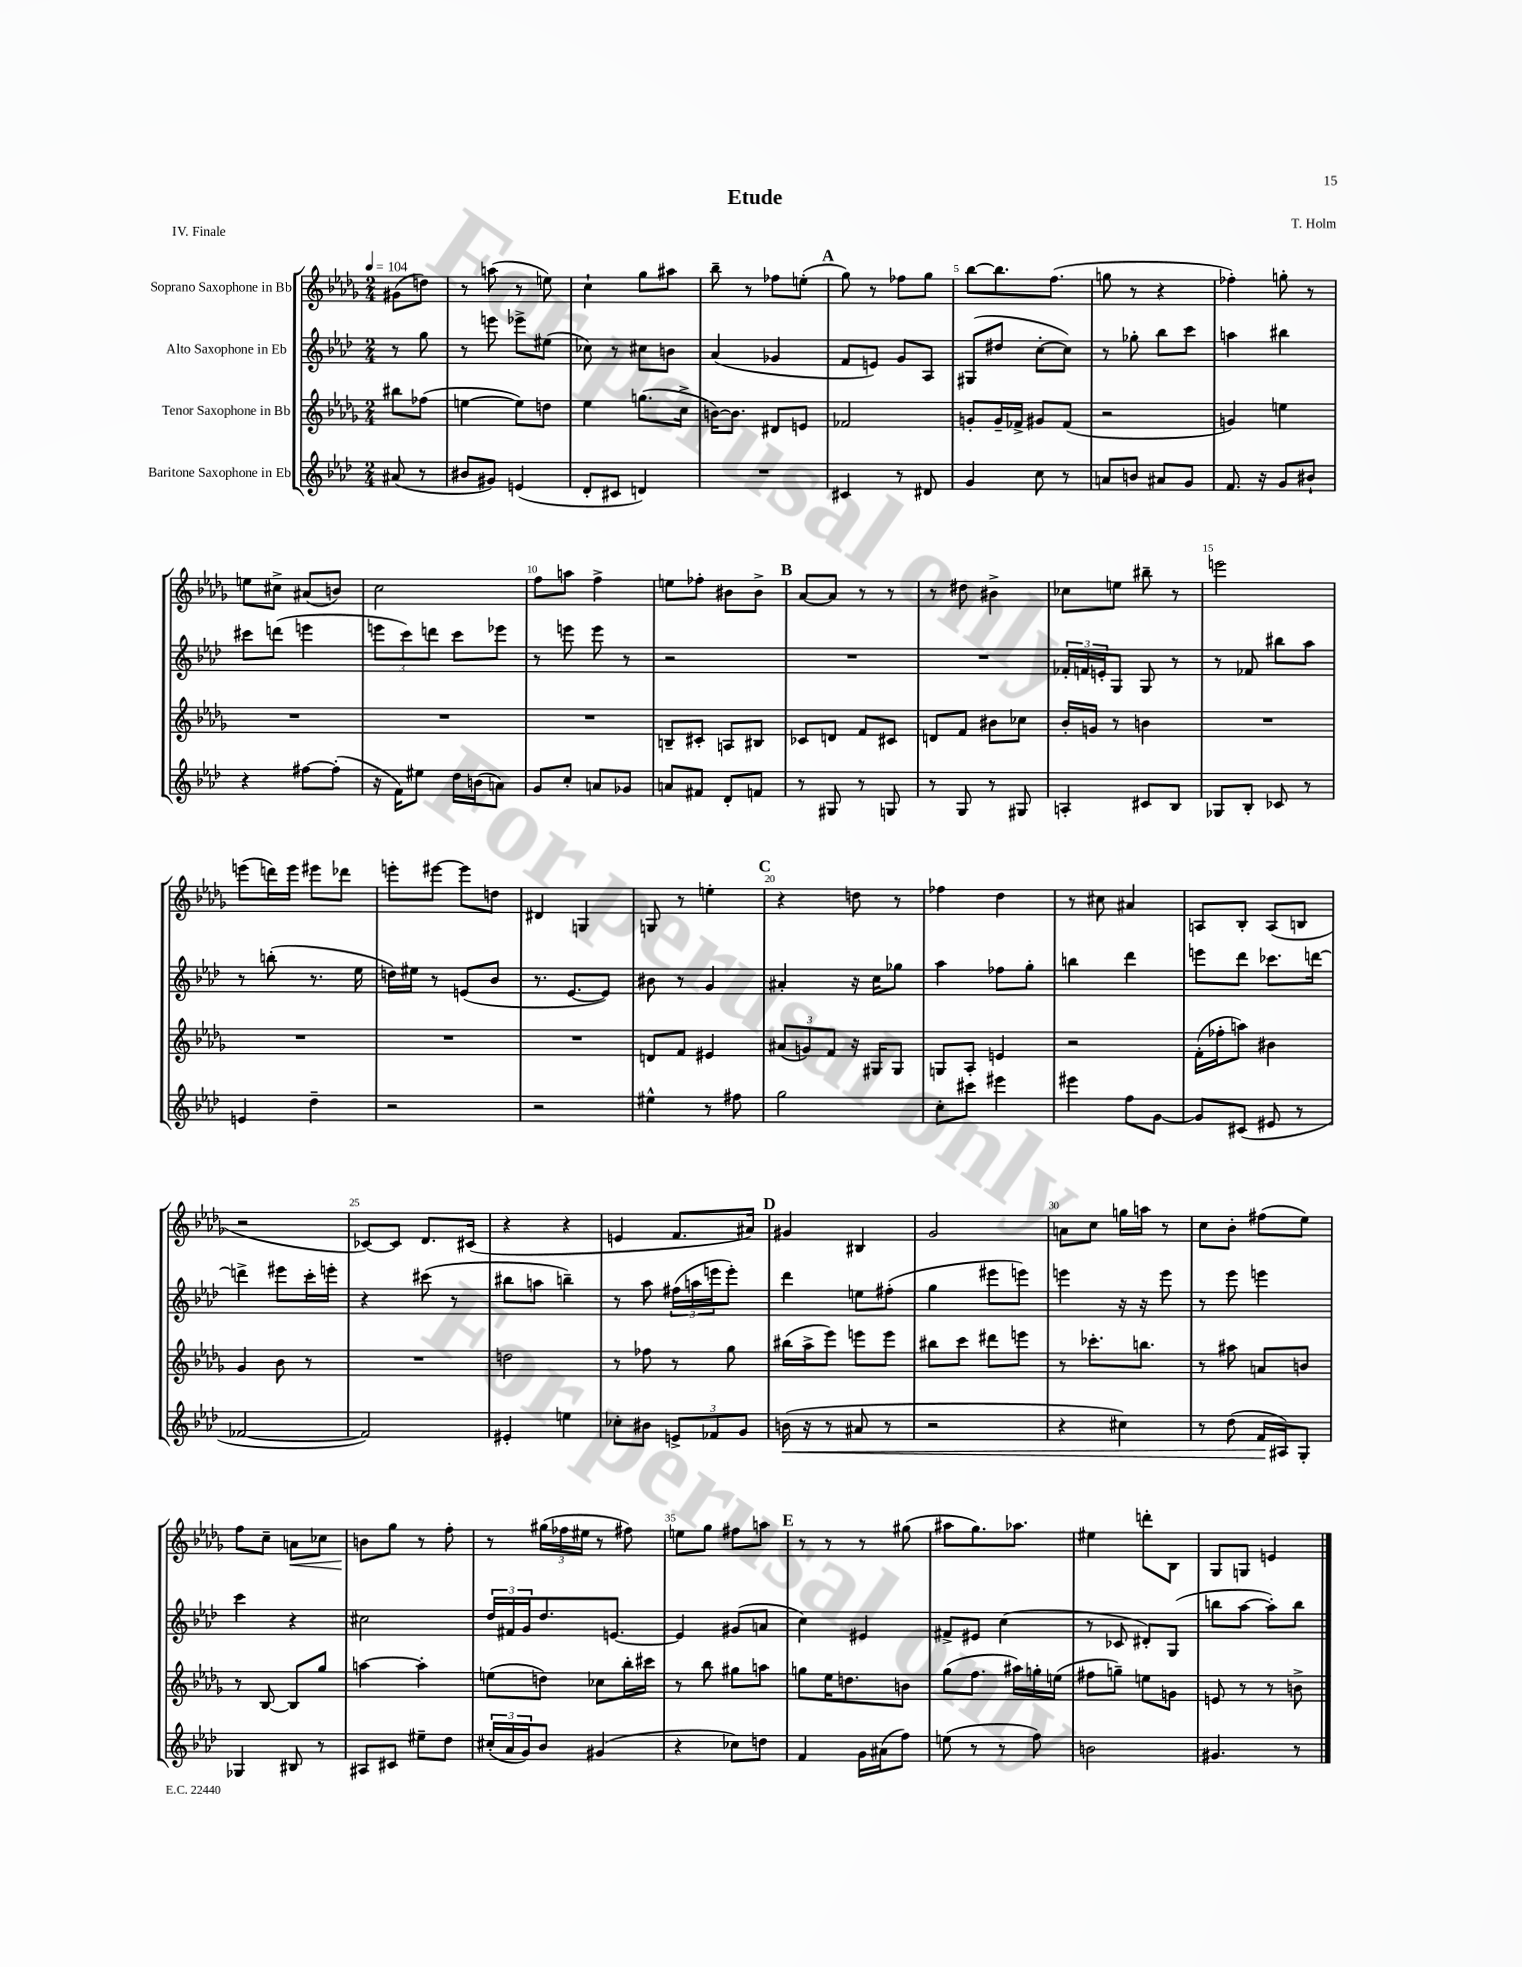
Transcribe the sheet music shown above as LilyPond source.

\header { title = "Etude" composer = "T. Holm" piece = "IV. Finale" }
<<
\new StaffGroup <<
\new Staff = "s0" \with { instrumentName = "Soprano Saxophone in Bb" } {
    \clef treble \key des \major \numericTimeSignature \time 2/4 \partial 4 \tempo 4 = 104
    gis'8( d''8) |
    r8 a''8( r8 e''8) |
    c''4-! ges''8 ais''8 |
    bes''8-- r8 fes''8 e''8-.( |
    \mark \markup { \bold "A" } ges''8) r8 fes''8 ges''8 |
    bes''8~ bes''8. f''8.( |
    g''8 r8 r4 |
    fes''4-.) g''8-. r8 |
    e''8 cis''8-> ais'8( b'8) |
    c''2 |
    f''8 a''8 f''4-> |
    e''8 fes''8-. bis'8 bis'8-> |
    \mark \markup { \bold "B" } aes'8~ aes'8 r8 r8 |
    r8 dis''8 bis'4-> |
    ces''8 e''8 bis''8-- r8 |
    e'''2 |
    e'''8( d'''16) e'''16 eis'''8 des'''8 |
    e'''8-. eis'''8~ eis'''8 d''8 |
    dis'4 g4 |
    g8 r8 e''4-. |
    \mark \markup { \bold "C" } r4 d''8 r8 |
    fes''4 des''4 |
    r8 cis''8 ais'4 |
    a8 bes8-. a8( b8 |
    r2 |
    ces'8~) ces'8 des'8. cis'16( |
    r4 r4 |
    e'4 f'8. ais'16) |
    \mark \markup { \bold "D" } gis'4 bis4 |
    ges'2 |
    a'8 c''8 g''16 a''16 r8 |
    c''8 bes'8-. fis''8( ees''8) |
    f''8 c''8-- a'8\< ces''8 |
    b'8\! ges''8 r8 f''8-. |
    r8 \tuplet 3/2 { gis''16( fes''16 eis''16 } r8 fis''8) |
    e''8 ges''8 fis''8 a''8 |
    \mark \markup { \bold "E" } r8 r8 r8 gis''8( |
    ais''8 ges''8.) aes''8. |
    eis''4 d'''8-. bes8 |
    ges8 g8 e'4 \bar "|." |
}
\new Staff = "s1" \with { instrumentName = "Alto Saxophone in Eb" } {
    \clef treble \key aes \major \numericTimeSignature \time 2/4 \partial 4
    r8 g''8 |
    r8 e'''8 ees'''8-> eis''8( |
    ces''8) r8 cis''8 b'8 |
    aes'4( ges'4 |
    \mark \markup { \bold "A" } f'8 e'8) g'8 aes8 |
    gis8( dis''8 c''8~-. c''8) |
    r8 ges''8-. bes''8 c'''8 |
    a''4 bis''4 |
    cis'''8 d'''8( e'''4 |
    \tuplet 3/2 { e'''8 c'''8) d'''8 } c'''8 ees'''8 |
    r8 e'''8 e'''8 r8 |
    r2 |
    \mark \markup { \bold "B" } R2 |
    R2 |
    \tuplet 3/2 { fes'16-. f'16 e'16-. } g8 g8 r8 |
    r8 fes'8 bis''8 aes''8 |
    r8 b''8-.( r8. ees''16 |
    d''16) eis''16 r8 e'8( bes'8 |
    r8. ees'8.~ ees'8) |
    bis'8 r8 g'4 |
    \mark \markup { \bold "C" } ais'4-. r16 c''16 ges''8 |
    aes''4 fes''8 g''8-. |
    b''4 des'''4 |
    e'''8 des'''8 ces'''8. d'''16~ |
    d'''4-> eis'''8 c'''16-. e'''16-. |
    r4 cis'''8( r8 |
    bis''8 a''8 b''4--) |
    r8 aes''8 \tuplet 3/2 { fis''16( a''16 e'''16 } e'''8-.) |
    \mark \markup { \bold "D" } des'''4 e''8 fis''8-.( |
    g''4 eis'''8 e'''8) |
    e'''4 r16 r16 e'''8 |
    r8 ees'''8 e'''4 |
    c'''4 r4 |
    cis''2 |
    \tuplet 3/2 { des''16 fis'16 g'16 } des''8. e'8.~ |
    e'4 gis'8( a'8 |
    \mark \markup { \bold "E" } c''4) eis'4 |
    fis'8-> eis'8 c''4( |
    r8 ces'8 dis'8-.) g8( |
    b''8 aes''8~ aes''8-.) b''8 \bar "|." |
}
\new Staff = "s2" \with { instrumentName = "Tenor Saxophone in Bb" } {
    \clef treble \key des \major \numericTimeSignature \time 2/4 \partial 4
    bis''8 fes''8( |
    e''4~ e''8) d''8 |
    ees''4 g''8.( c''16-> |
    b'16~) b'8. dis'8 e'8 |
    \mark \markup { \bold "A" } fes'2 |
    g'8-. g'16-- fes'16-> gis'8 fes'8( |
    r2 |
    g'4) e''4 |
    R2 |
    R2 |
    R2 |
    b8-- cis'8-. a8 bis8 |
    \mark \markup { \bold "B" } ces'8 d'8 f'8 cis'8 |
    d'8 f'8 bis'8 ces''8 |
    bes'16-. g'16 r8 b'4 |
    R2 |
    R2 |
    R2 |
    R2 |
    d'8 f'8 eis'4 |
    \mark \markup { \bold "C" } \tuplet 3/2 { ais'8( g'8) f'8 } r16 gis16 gis8 |
    g8 aes8-. e'4 |
    r2 |
    f'16-.( fes''16-. a''8) bis'4 |
    ges'4 bes'8 r8 |
    R2 |
    d''2 |
    r8 fes''8 r8 ges''8 |
    \mark \markup { \bold "D" } bis''16( aes''16-> ees'''8) e'''8 e'''8 |
    bis''8 c'''8 dis'''8 e'''8 |
    r8 ces'''8.-. b''8. |
    r8 ais''8 a'8 b'8 |
    r8 bes8~ bes8 ges''8 |
    a''4~ a''4-. |
    e''8( d''8) ces''8 bes''16-. cis'''16 |
    r8 bes''8 gis''8 a''8 |
    \mark \markup { \bold "E" } g''8 ees''16 d''8. b'8 |
    ges''8( f''8. ais''16) g''16-. e''16( |
    fis''8 g''8--) e''8 g'8 |
    e'8 r8 r8 b'8-> \bar "|." |
}
\new Staff = "s3" \with { instrumentName = "Baritone Saxophone in Eb" } {
    \clef treble \key aes \major \numericTimeSignature \time 2/4 \partial 4
    ais'8( r8 |
    bis'8 gis'8) e'4( |
    des'8-. cis'8 d'4) |
    R2 |
    \mark \markup { \bold "A" } cis'4 r8 dis'8 |
    g'4 c''8 r8 |
    a'8 b'8 ais'8 g'8 |
    f'8. r16 g'8 bis'8-! |
    r4 fis''8~ fis''8-.( |
    r16 f'16) eis''8 des''16 b'16( a'8) |
    g'8 c''8-. a'8 ges'8 |
    a'8 fis'8 des'8-. f'8 |
    \mark \markup { \bold "B" } r8 gis8 r8 g8 |
    r8 g8 r8 gis8 |
    a4-. cis'8 bes8 |
    ges8 bes8-. ces'8 r8 |
    e'4 des''4-- |
    r2 |
    r2 |
    eis''4-^ r8 fis''8 |
    \mark \markup { \bold "C" } g''2 |
    c''8-. cis'''8 eis'''4 |
    eis'''4 f''8 g'8~ |
    g'8 cis'8( eis'8 r8 |
    fes'2~ |
    fes'2) |
    eis'4-. e''4 |
    ces''8-. bis'8 \tuplet 3/2 { e'8-> fes'8 g'8 } |
    \mark \markup { \bold "D" } b'16\<( r16 r8 ais'8 r8 |
    r2 |
    r4 cis''4) |
    r8 des''8( f'16\! ais16) g8-. |
    ges4 bis8 r8 |
    ais8 cis'8 eis''8-- des''8 |
    \tuplet 3/2 { cis''16-.( aes'16 g'16) } bes'8 gis'4( |
    r4 ces''8) d''8 |
    \mark \markup { \bold "E" } f'4 g'16 ais'16( f''8) |
    e''8( r8 r8 f''8) |
    b'2 |
    gis'4. r8 \bar "|." |
}
>>
>>
\layout { \context { \Score \override BarNumber.break-visibility = ##(#f #t #t) barNumberVisibility = #(every-nth-bar-number-visible 5) } }
